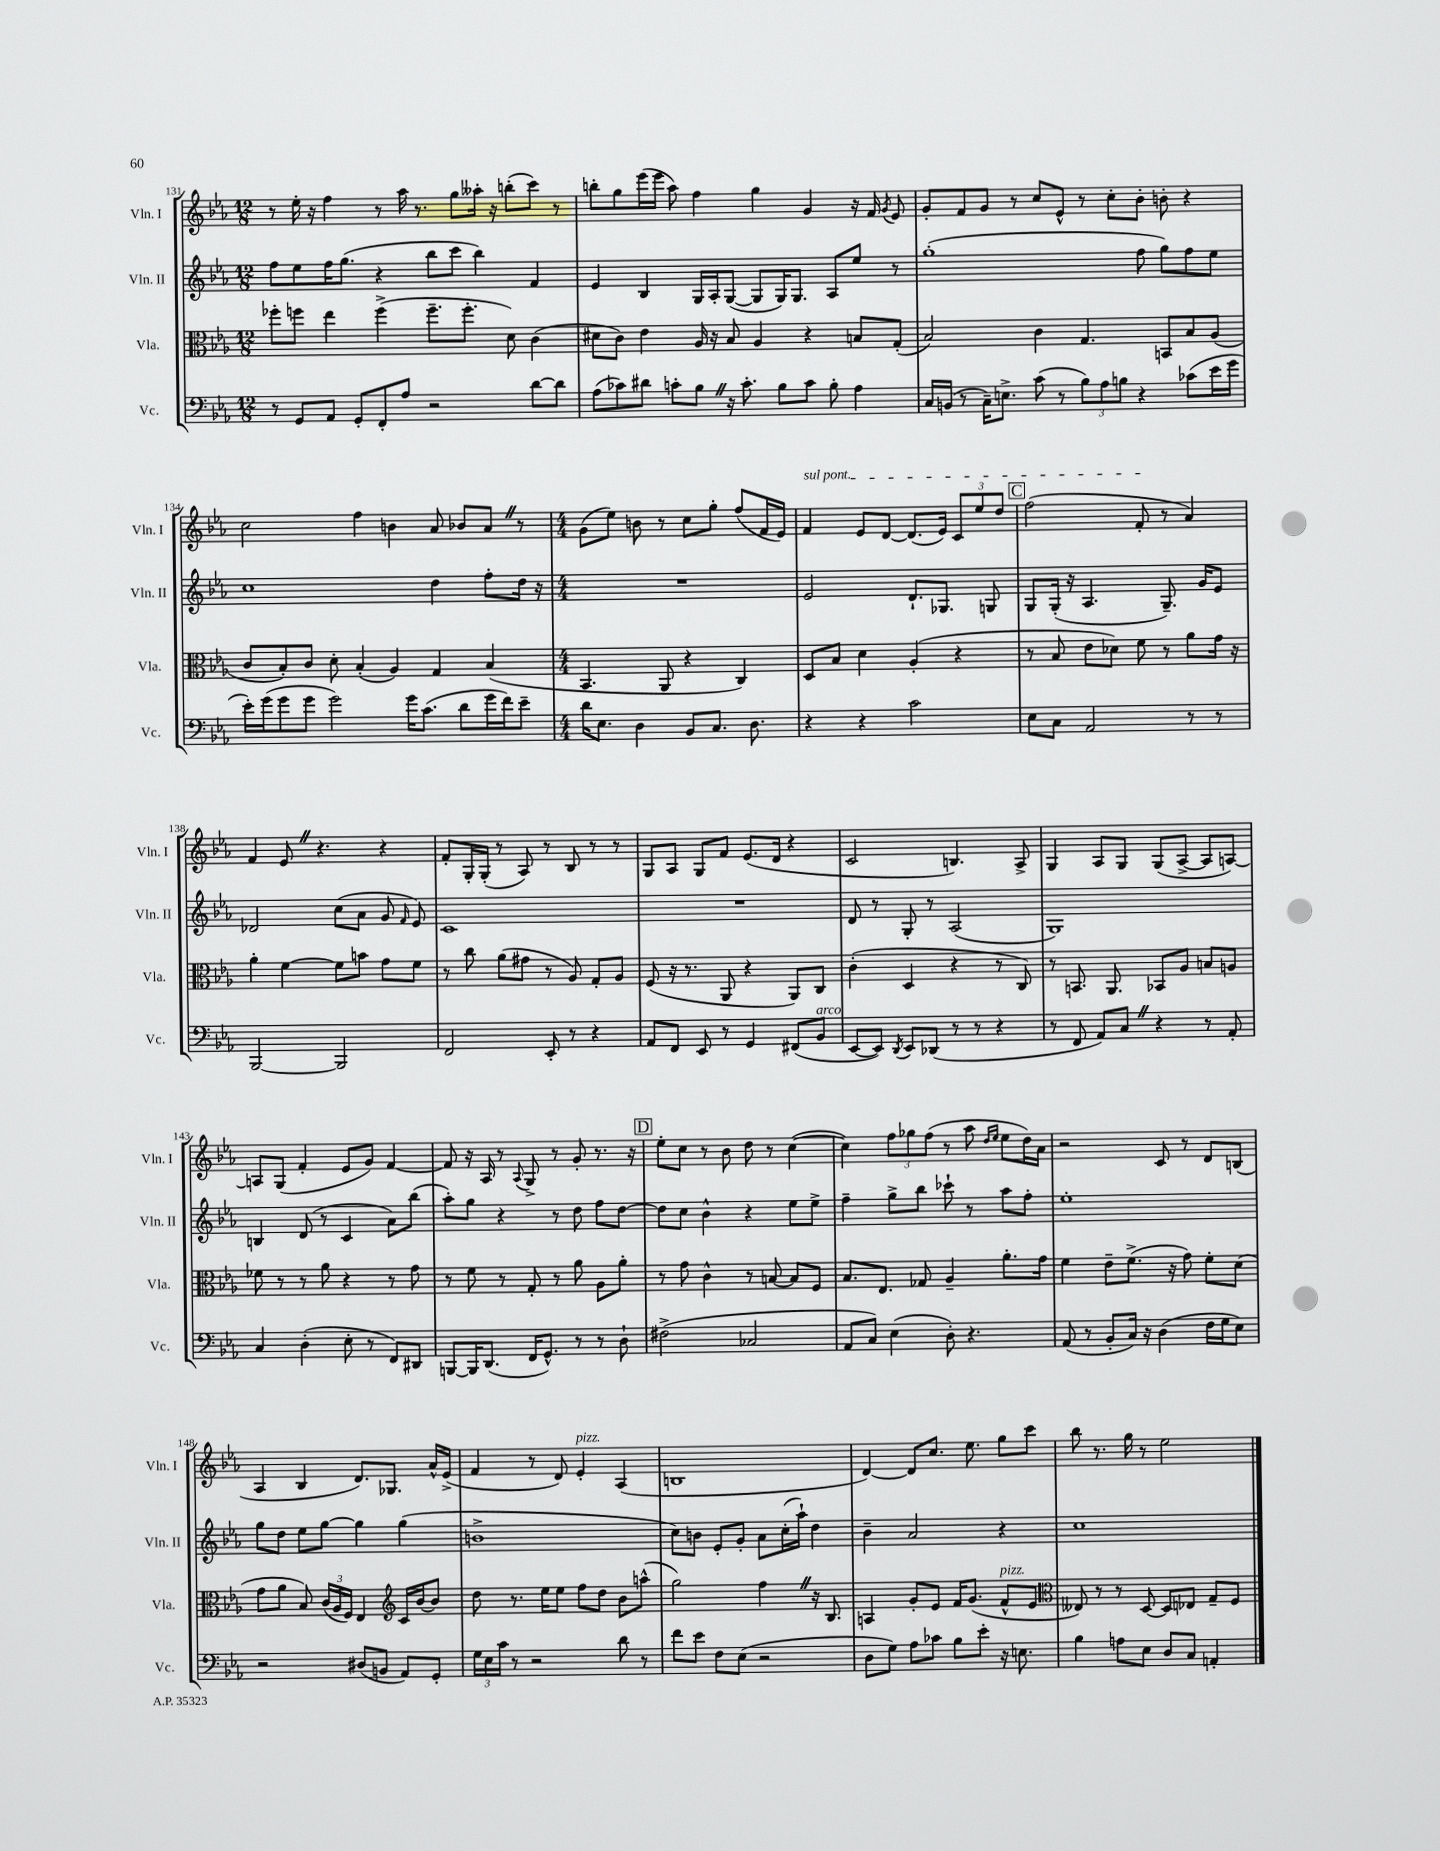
<<
\new StaffGroup <<
\new Staff = "s0" \with { instrumentName = "Vln. I" shortInstrumentName = "Vln. I" } {
    \clef treble \key ees \major \numericTimeSignature \time 12/8
    \autoBeamOff r8 ees''16-. r16 f''4 r8 aes''16 r8. g''8[ aeses''16]-. r16 b''8[-.( c'''8]) r8 |
    b''8[-. g''8 ees'''16( ees'''16] aes''8) f''4 g''4 g'4 r16 f'16 \acciaccatura { g'8 } ees'8 |
    g'8[-. f'8 g'8] r8 c''8[ ees'8]-^ r8 c''8[-. bes'8]-. b'8-. r4 |
    c''2 f''4 b'4 aes'8 bes'8[ aes'8] \once \override BreathingSign.text = \markup { \musicglyph "scripts.caesura.straight" } \breathe r8 |
    \numericTimeSignature \time 4/4 g'8[( ees''8]) b'8 r8 c''8[ g''8]-. f''8[( f'16 ees'16]) |
    \once \override TextSpanner.bound-details.left.text = \markup { \italic "sul pont." } f'4\startTextSpan ees'8[ d'8]~ d'8.[( ees'16]) \tuplet 3/2 { c'8[ ees''8 d''8] } |
    \mark \markup { \box "C" } f''2( f'8-.\stopTextSpan r8 aes'4) |
    f'4 ees'8 \once \override BreathingSign.text = \markup { \musicglyph "scripts.caesura.straight" } \breathe r4. r4 |
    f'8[-. g16-. g16]-.( r8 aes8) r8 bes8 r8 r8 |
    g8[ aes8] g8[ f'8] ees'8.[( d'16] r4 |
    c'2 b4.) aes8-> |
    g4 aes8[ g8] g8[( aes8]~-> aes8[ a8]~) |
    a8[ g8]( f'4-. ees'8[ g'8]) f'4~ |
    f'8 r16 aes16 r8 \appoggiatura { aes8 } g8-> r8 g'8-. r8. r16 |
    \mark \markup { \box "D" } ees''8[-. c''8] r8 bes'8 d''8 r8 c''4~( |
    c''4) \tuplet 3/2 { f''8[ ges''8 f''8]( } r8 aes''8 \grace { d''16[ ees''16] } ees''8[ d''16) aes'16] |
    r2 c'8 r8 d'8[ b8]( |
    aes4 bes4 d'8.[) ges8.] aes'16[-^ ees'16]->( |
    f'4 r8 d'8) ees'4-.^\markup { \italic "pizz." } aes4( |
    b1 |
    d'4~) d'8[ c''8.] ees''8. g''8[ c'''8] |
    bes''8 r8. g''16 r8 ees''2 \bar "|." |
}
\new Staff = "s1" \with { instrumentName = "Vln. II" shortInstrumentName = "Vln. II" } {
    \clef treble \key ees \major \numericTimeSignature \time 12/8
    \autoBeamOff f''8[ ees''8 f''16 g''8.]( r4 bes''8[ c'''8] bes''4) f'4 |
    ees'4 bes4 g16[ aes16-. g8]~( g8[ g16) g8.] aes8[ ees''8] r8 |
    g''1-.( f''8 g''8[) f''8 ees''8] |
    c''1 d''4 f''8[-. d''16] r16 |
    \numericTimeSignature \time 4/4 R1 |
    ees'2 d'8.[-! ges8.] g8 |
    \mark \markup { \box "C" } g8[ g16]-.( r16 aes4. g8.--) g'16[ ees'8] |
    des'2 c''8[( aes'8] g'8 \grace { f'16 } ees'8) |
    c'1 |
    R1 |
    d'8 r8 g8-. r8 aes2( |
    g1) |
    b4 d'8( r8 c'4 aes'8[) bes''8]( |
    aes''8[-.) g''8] r4 r8 d''8 f''8[ d''8]~ |
    \mark \markup { \box "D" } d''8[ c''8] bes'4-^ r4 ees''8[ ees''8]-> |
    f''4-- g''8[-> bes''8] ces'''8-! r8 aes''8[ f''8]-. |
    ees''1-. |
    g''8[ d''8] ees''8[ g''8]~ g''4 g''4( |
    b'1-> |
    c''8[) b'8] ees'8[-. g'8]-. aes'8[ c''16-.( aes''16]-!) d''4 |
    bes'4-- aes'2 r4 |
    c''1 \bar "|." |
}
\new Staff = "s2" \with { instrumentName = "Vla." shortInstrumentName = "Vla." } {
    \clef alto \key ees \major \numericTimeSignature \time 12/8
    \autoBeamOff fes''8[-. f''8] ees''4 f''4->( f''8.[-- f''8.]-. d'8) c'4( |
    dis'8[ c'8]) ees'4 aes16 r16 bes8 aes4 r4 b8[ g8]-.( |
    bes2) c'4 g4. b,8[ bes8 aes8]( |
    c'8[ bes8-.) c'8] d'8-. bes4-.( aes4) g4 bes4( |
    \numericTimeSignature \time 4/4 bes,4. aes,8 r4 c4) |
    d8[ bes8] d'4 aes4-.( r4 |
    \mark \markup { \box "C" } r8 bes8 ees'8[ des'8]) f'8 r8 aes'8[ g'16] r16 |
    aes'4-. f'4~ f'8[ b'8] g'8[ f'8] |
    r8 c''8 aes'8[( gis'8] r8 aes8) g8[-. aes8] |
    f8( r16 r8. aes,8 r4 aes,8[) c8] |
    c'4-.( d4 r4 r8 c8) |
    r8 b,8. aes,8. bes,8[ aes8] b8[ a8] |
    fes'8 r8 r8 aes'8 r4 r8 g'8 |
    r8 f'8 r8 g8-. r8 aes'8 aes8[ aes'8]-. |
    \mark \markup { \box "D" } r8 g'8 c'4-^ r8 b8~ b8[ f8] |
    bes8.[ ees8.] ges8 aes4-- aes'8.[-. g'16] |
    f'4 ees'8[-- f'8.]->( r16 g'8) f'8[-. d'8]( |
    g'8[ aes'8] bes8) \tuplet 3/2 { c'16[( aes16 f16]) } ees4 \clef treble c'16[ bes'16~ bes'8] |
    d''8 r8. ees''16[ ees''8] f''8[ d''8] bes'8[ a''8]-^( |
    g''2) f''4 \once \override BreathingSign.text = \markup { \musicglyph "scripts.caesura.straight" } \breathe r16 bes8. |
    a4 g'8[-. ees'8] f'16[ g'8.]( f'8[-^^\markup { \italic "pizz." } ees'8] |
    \clef alto eeses8) r8 r8 d8~ d8[ ees8] g8[-- f8] \bar "|." |
}
\new Staff = "s3" \with { instrumentName = "Vc." shortInstrumentName = "Vc." } {
    \clef bass \key ees \major \numericTimeSignature \time 12/8
    \autoBeamOff r8 g,8[ aes,8] g,8[-. f,8-. aes8] r2 d'8[~ d'8] |
    aes8[( ces'8) dis'8] c'8[-. bes8] \once \override BreathingSign.text = \markup { \musicglyph "scripts.caesura.straight" } \breathe r16 c'8.-. bes8[ c'8] bes8-. aes4 |
    c16[ b,16]( r8 c16[--) e8.]-> c'8( r8 \tuplet 3/2 { bes8[) aes8 b8] } r4 ces'8[( ees'16 g'16] |
    ees'16[-.) g'16( g'8 g'8] g'2) g'16[ c'8.]( d'8[ g'16 f'16) ees'8]-- |
    \numericTimeSignature \time 4/4 d'16[ ees8.] d4 bes,8[ c8.] d8. |
    r4 r4 c'2 |
    \mark \markup { \box "C" } ees8[ c8] aes,2 r8 r8 |
    bes,,2~ bes,,2 |
    f,2 ees,8-. r8 r4 |
    aes,8[ f,8] ees,8 r8 g,4 fis,8[( bes,8]^\markup { \italic "arco" } |
    ees,8[~ ees,8]) \acciaccatura { d,8 } ees,8[ des,8]( r8 r8 r4 |
    r8 f,8 aes,8[) c8] \once \override BreathingSign.text = \markup { \musicglyph "scripts.caesura.straight" } \breathe r4 r8 aes,8-. |
    c4 d4-.( ees8-. r8 f,8[) dis,8] |
    b,,8[~ b,,16 d,8.]( f,16[ g,8.]-^) r8 r8 d8-! |
    \mark \markup { \box "D" } fis2->( ces2 |
    aes,8[ c8]) ees4( d8-.) r4. |
    aes,8( r8 bes,8[-. c16]) r16 d4( f16[ g16 ees8]) |
    r2 dis8[( b,8] aes,8[) g,8]-. |
    \tuplet 3/2 { g16[ ees16 c'16] } r8 r2 d'8 r8 |
    f'8[ ees'8] f8[ ees8]( r2 |
    d8[ g8]) aes8[ ces'8] bes8[ ees'8]-. r16 e8. |
    bes4 a8[ ees8] d8[ c8] a,4-. \bar "|." |
}
>>
>>
\layout { \context { \Score currentBarNumber = #131 } }
